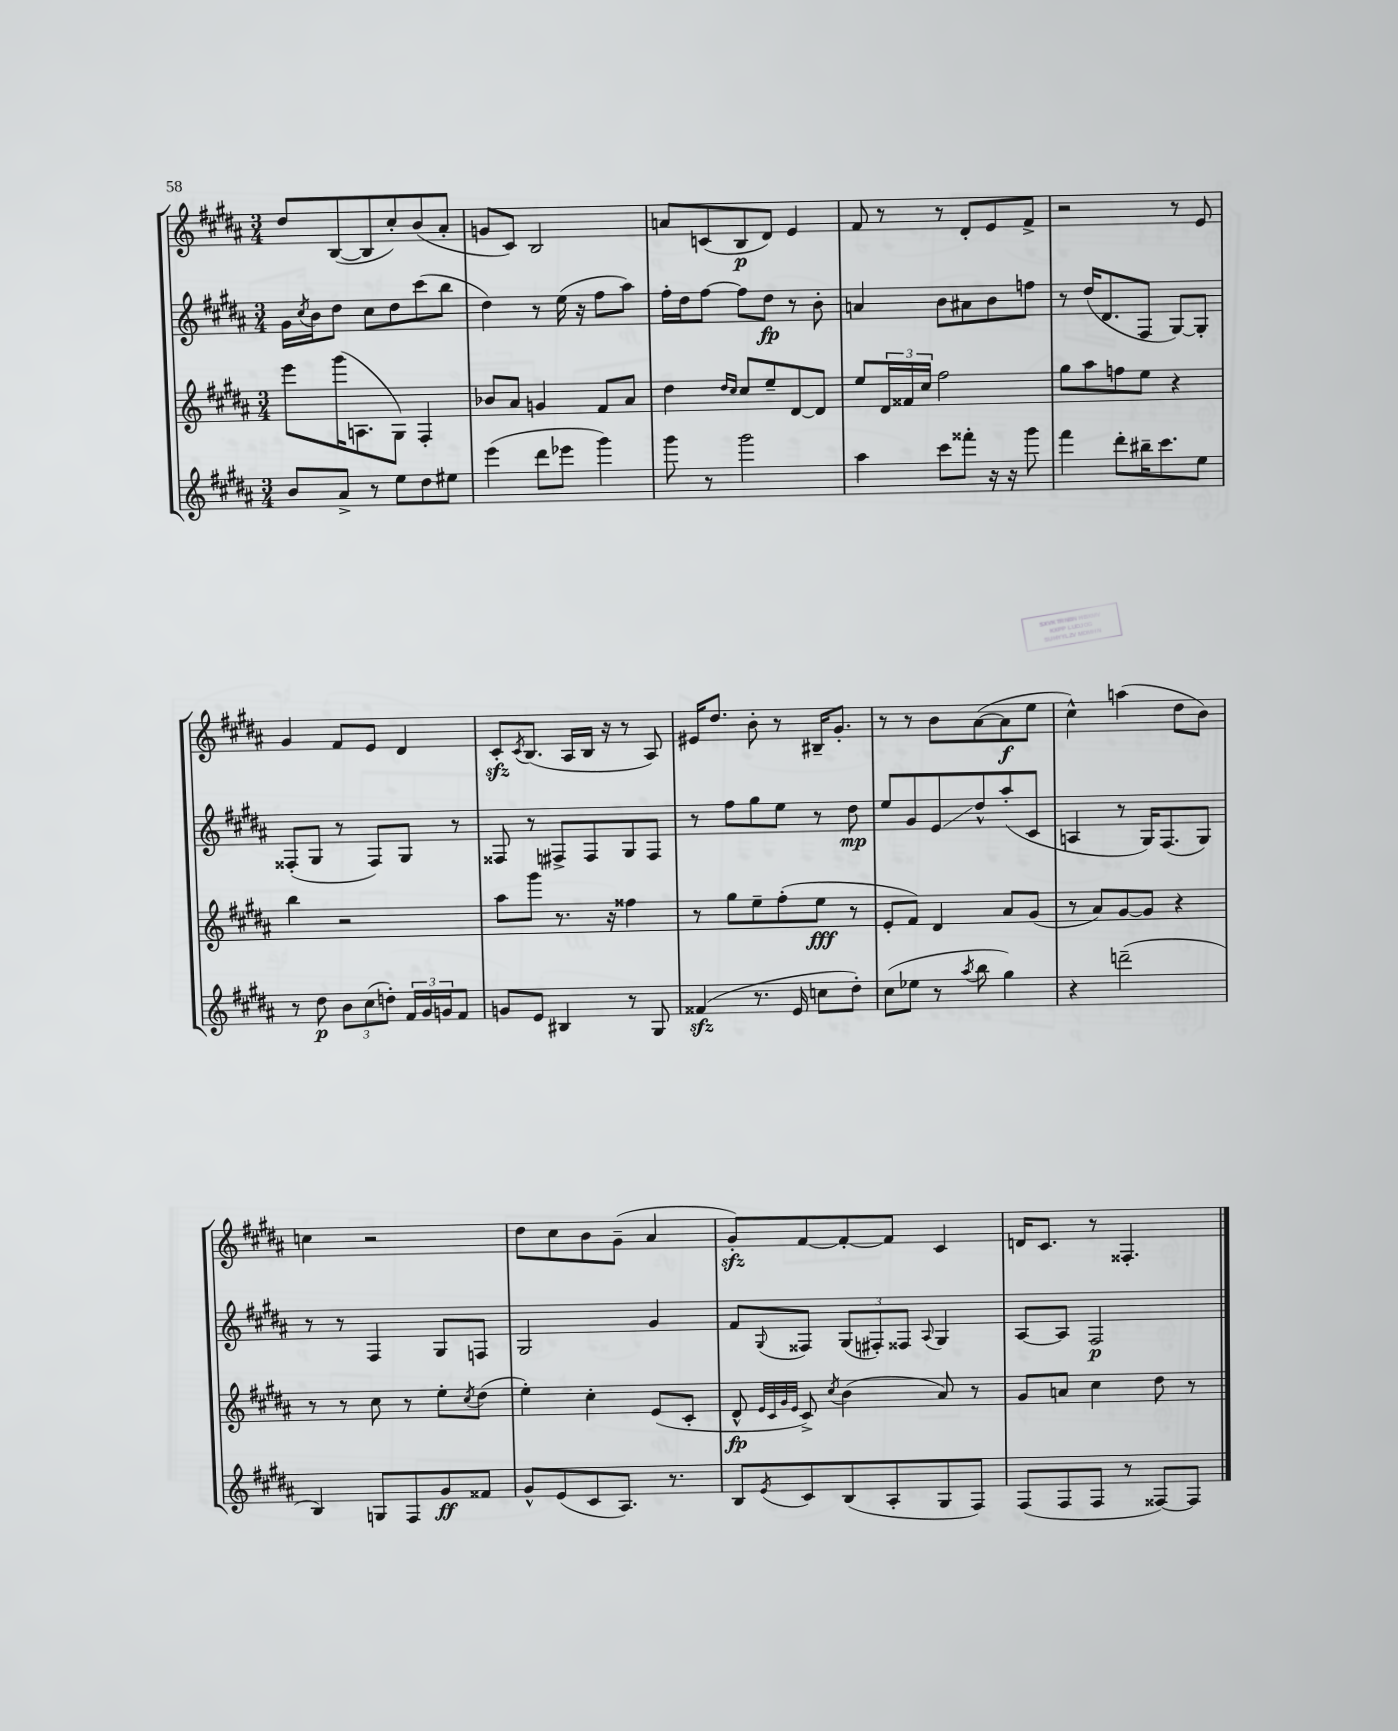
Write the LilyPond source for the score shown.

<<
\new StaffGroup <<
\new Staff = "s0" {
    \clef treble \key b \major \numericTimeSignature \time 3/4
    dis''8 b8~( b8 cis''8-.) b'8( ais'8-. |
    g'8 cis'8) b2 |
    a'8 c'8( b8\p dis'8) e'4 |
    fis'8 r8 r8 dis'8-. e'8 fis'8-> |
    r2 r8 e'8 |
    gis'4 fis'8 e'8 dis'4 |
    cis'8-.\sfz \acciaccatura { cis'8 } b8.( ais16 b16 r16 r8 ais8) |
    eis'16 dis''8. b'8-. r8 bis16-- gis'8.-. |
    r8 r8 b'8 ais'8~( ais'8\f e''8 |
    cis''4-^) a''4( dis''8 b'8) |
    c''4 r2 |
    dis''8 cis''8 b'8 gis'8--( ais'4 |
    gis'8-.\sfz) fis'8~ fis'8~-. fis'8 cis'4 |
    d'16 cis'8. r8 fisis4.-. \bar "|." |
}
\new Staff = "s1" {
    \clef treble \key b \major \numericTimeSignature \time 3/4
    gis'16 \acciaccatura { cis''8 } b'16 dis''8 cis''8 dis''8 cis'''8( b''8 |
    dis''4) r8 e''16( r16 fis''8 ais''8) |
    fis''16-. dis''16 fis''8~ fis''8 dis''8\fp r8 b'8-. |
    a'4 b'8 ais'8 b'8 f''8 |
    r8 dis''16( dis'8. fis8 gis8~) gis8-. |
    fisis8-.( gis8 r8 fisis8) gis8 r8 |
    fisis8 r8 fis8-> fis8 gis8 fis8 |
    r8 fis''8 gis''8 e''8 r8 dis''8\mp |
    e''8 gis'8 e'8\glissando dis''8-^ ais''8-.( cis'8 |
    a4 r8 gis16) fis8.( gis8) |
    r8 r8 fis4 gis8 f8 |
    gis2 gis'4 |
    fis'8 \appoggiatura { gis8 } fisis8 \tuplet 3/2 { gis8( fis8-.) fisis8 } \appoggiatura { ais8 } gis4 |
    ais8~ ais8 fis2\p \bar "|." |
}
\new Staff = "s2" {
    \clef treble \key b \major \numericTimeSignature \time 3/4
    e'''8 gis'''16( a8. gis8) fis4-. |
    bes'8 ais'8 g'4 fis'8 ais'8 |
    dis''4 \grace { dis''16 cis''16 } cis''8 e''8-- dis'8~ dis'8 |
    e''8 \tuplet 3/2 { dis'16 fisis'16 cis''16 } fis''2 |
    gis''8 ais''8 f''8 e''8 r4 |
    b''4 r2 |
    ais''8 gis'''8 r8. r16 fisis''4 |
    r8 gis''8 e''8-- fis''8-.( e''8\fff r8 |
    e'8-. fis'8) dis'4 ais'8 gis'8( |
    r8 ais'8) gis'8~ gis'8 r4 |
    r8 r8 cis''8 r8 e''8-. \acciaccatura { cis''8 } dis''8( |
    e''4-.) cis''4-. e'8( cis'8-. |
    dis'8-^\fp \grace { e'32 cis'32 gis'32 e'32 } cis'8->) \acciaccatura { cis''8 } b'4( ais'8) r8 |
    gis'8 a'8 cis''4 dis''8 r8 \bar "|." |
}
\new Staff = "s3" {
    \clef treble \key b \major \numericTimeSignature \time 3/4
    b'8 ais'8-> r8 e''8 dis''8 eis''8 |
    e'''4( dis'''8 ees'''8 gis'''4) |
    gis'''8 r8 gis'''2 |
    ais''4 cis'''8 fisis'''8-. r16 r16 gis'''8 |
    fis'''4 dis'''8-. bis''16-- cis'''8. e''8 |
    r8 dis''8\p \tuplet 3/2 { b'8 cis''8( d''8-.) } \tuplet 3/2 { fis'16 gis'16 g'16 } fis'8 |
    g'8 e'8 bis4 r8 gis8 |
    fisis'4\sfz( r8. e'16 c''8 dis''8-.) |
    cis''8( ees''8 r8 \acciaccatura { ais''8 } b''8 gis''4) |
    r4 d'''2--( |
    b4) g8 fis8 gis'8\ff fisis'8 |
    gis'8-^ e'8( cis'8 ais8.) r8. |
    b8 \acciaccatura { e'8 } cis'8 b8( ais8-. gis8 fis8) |
    fis8( fis8 fis8 r8 fisis8~) fisis8 \bar "|." |
}
>>
>>
\layout { \context { \Score \remove "Bar_number_engraver" } }
